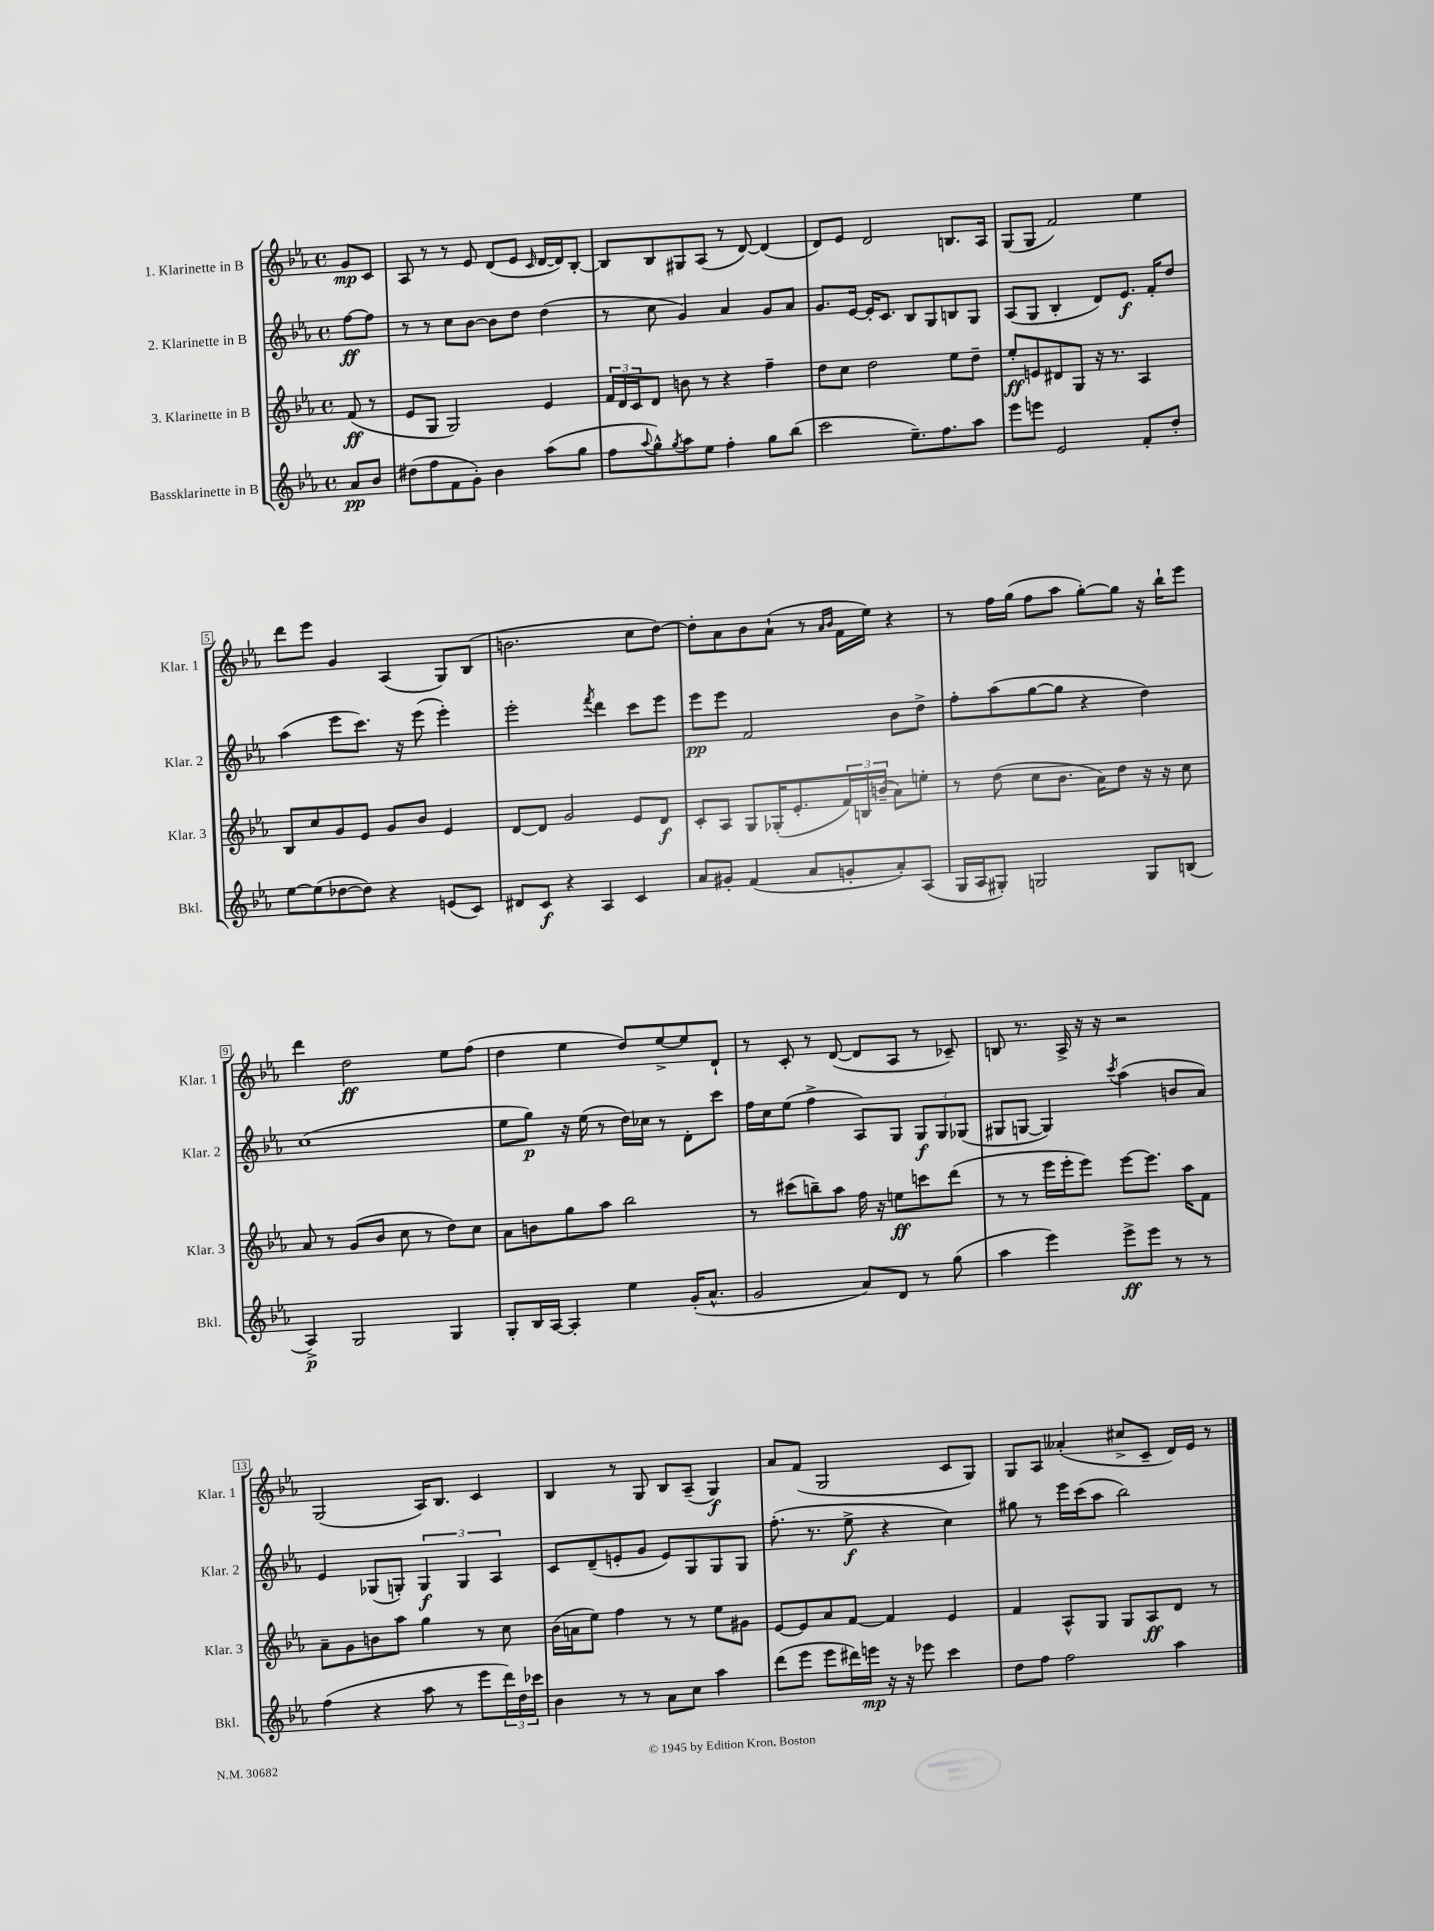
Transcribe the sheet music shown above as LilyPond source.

<<
\new StaffGroup <<
\new Staff = "s0" \with { instrumentName = "1. Klarinette in B" shortInstrumentName = "Klar. 1" } {
    \clef treble \key ees \major \defaultTimeSignature \time 4/4 \partial 4
    g'8\mp c'8 |
    aes8 r8 r8 ees'8 d'8( ees'8 \grace { c'16 } d'16~ d'16) bes8~-. |
    bes8 bes8 gis8 aes8( r8 d'8~) d'4( |
    d'8) ees'8 d'2 b8. aes16 |
    g8( g8 f'2) ees''4 |
    d'''8 ees'''8 g'4 aes4( g8) bes8( |
    b'2. c''8 d''8~) |
    d''8-. aes'8 bes'8 aes'8-!( r8 \grace { aes'16 bes'16 } f'16 ees''16) r4 |
    r8 f''16 g''16( f''8 aes''8 g''8~-.) g''8 r16 bes''16-! ees'''8 |
    d'''4 d''2\ff ees''8 f''8( |
    d''4 ees''4 d''8) ees''8~-> ees''8 d'8-! |
    r8 c'8-. r8 d'8~( d'8 aes8 r8 ces'8--) |
    b8 r8. aes16-> r16 r16 r2 |
    g2( aes16) bes8. c'4 |
    bes4 r8 g8 bes8 aes8--( g4\f) |
    aes'8 f'8( g2 c'8 g8) |
    g8 aes8 aeses'4-.( cis''8-> c'8-- d'16) ees'16 r8 \bar "|." |
}
\new Staff = "s1" \with { instrumentName = "2. Klarinette in B" shortInstrumentName = "Klar. 2" } {
    \clef treble \key ees \major \defaultTimeSignature \time 4/4 \partial 4
    f''8~\ff f''8 |
    r8 r8 c''8 bes'8~ bes'8 d''8 d''4( |
    r8 c''8 g'4) aes'4 g'8 aes'8 |
    g'8. ees'16~ ees'16-. c'8. bes8 g8 b8 g8 |
    aes8( g8 bes4-. d'8) ees'8.\f f'16-. d''8 |
    aes''4( ees'''8 c'''8.) r16 ees'''8( ees'''4-.) |
    ees'''2-. \acciaccatura { f'''8 } d'''4 c'''8 ees'''8 |
    ees'''8\pp ees'''8 f'2 bes'8 d''8-> |
    f''8-. aes''8( g''8~ g''8 r4 d''4) |
    c''1( |
    ees''8 g''8\p) r16 ees''16( r8 d''16) ces''16 r8 d'8-. c'''8 |
    f''16 c''16 ees''8( f''4-> aes8) g8 \tuplet 3/2 { g8\f g8 ges8( } |
    gis8 g8~ g4) \acciaccatura { c'''8 } aes''4( b'8 aes'8) |
    ees'4 ges8( g8-.) \tuplet 3/2 { g4\f g4 aes4 } |
    c'8 d'8--( e'8-. g'8 e'8) g8 g8 g8 |
    f''8.-.( r8. ees''8->\f r4 c''4) |
    gis''8 r8 ees'''16 c'''16( aes''8 bes''2) \bar "|." |
}
\new Staff = "s2" \with { instrumentName = "3. Klarinette in B" shortInstrumentName = "Klar. 3" } {
    \clef treble \key ees \major \defaultTimeSignature \time 4/4 \partial 4
    f'8\ff( r8 |
    ees'8 g8 g2) ees'4 |
    \tuplet 3/2 { f'16 d'16 c'16 } d'8 b'8 r8 r4 f''4-- |
    d''8 c''8 d''2 ees''8 d''8-- |
    ees''8-.\ff e'8 dis'8 g8 r16 r8. aes4 |
    bes8 c''8 g'8 ees'8 g'8 bes'8 ees'4 |
    d'8~ d'8 g'2 ees'8 d'8\f |
    c'8-. aes8 g8 ges16-.( ees'8.-. \tuplet 3/2 { f'16) b16 b'16--( } aes'8) e''8-. |
    r8 d''8( c''8 bes'8. aes'16) d''8 r16 r16 c''8 |
    aes'8 r8 g'8( bes'8 c''8 r8 d''8) c''8 |
    aes'8 b'8 g''8 aes''8 bes''2 |
    r8 cis'''8( b''8--) aes''8 f''16 r16 e''8\ff c'''8 d'''8( |
    r8 r8 ees'''16 ees'''16-. ees'''8) ees'''8~ ees'''8. aes''16 f'8 |
    aes'8-- g'8 b'8 aes''8 g''4 r8 c''8 |
    bes'16( a'16 ees''8) f''4 r8 r8 ees''8 gis'8 |
    ees'8~ ees'8 aes'8 f'8~ f'4 ees'4 |
    f'4 aes8-^ g8 g8 aes8\ff d'8 r8 \bar "|." |
}
\new Staff = "s3" \with { instrumentName = "Bassklarinette in B" shortInstrumentName = "Bkl." } {
    \clef treble \key ees \major \defaultTimeSignature \time 4/4 \partial 4
    aes'8\pp bes'8 |
    dis''8( f''8 f'8 g'8-.) bes'4 aes''8( g''8 |
    f''8 \appoggiatura { aes''8 } g''8-^) \acciaccatura { g''8 } aes''8 ees''8 f''4-. g''8 bes''8( |
    c'''2 ees''8.--) f''8. aes''8 |
    ees'''8 e'''8 ees'2 f'8-. d''8-. |
    ees''8~ ees''8( des''8~ des''8) r4 e'8( c'8) |
    dis'8 c'8\f r4 aes4 c'4 |
    aes'8 gis'8-. f'4( aes'8 g'8-. aes'8-.) aes8( |
    g16 aes16 gis8-.) g2 g8 b8( |
    aes4->\p) g2 g4 |
    g8-. bes16 aes16~ aes4-. ees''4 g'16-.( aes'8.-^ |
    g'2 aes'8) d'8 r8 g''8( |
    aes''4 ees'''4) ees'''8->\ff ees'''8 r8 r8 |
    f''4( r4 aes''8 r8 ees'''8 \tuplet 3/2 { d'''16) d''16 ces'''16 } |
    bes'4 r8 r8 aes'8 c''8 aes''4 |
    d'''8( ees'''8 ees'''8 dis'''16) e'''16\mp r16 r16 ees'''8 c'''4 |
    d''8 f''8 f''2 aes''4 \bar "|." |
}
>>
>>
\layout { \context { \Score \override BarNumber.stencil = #(make-stencil-boxer 0.1 0.3 ly:text-interface::print) } }
